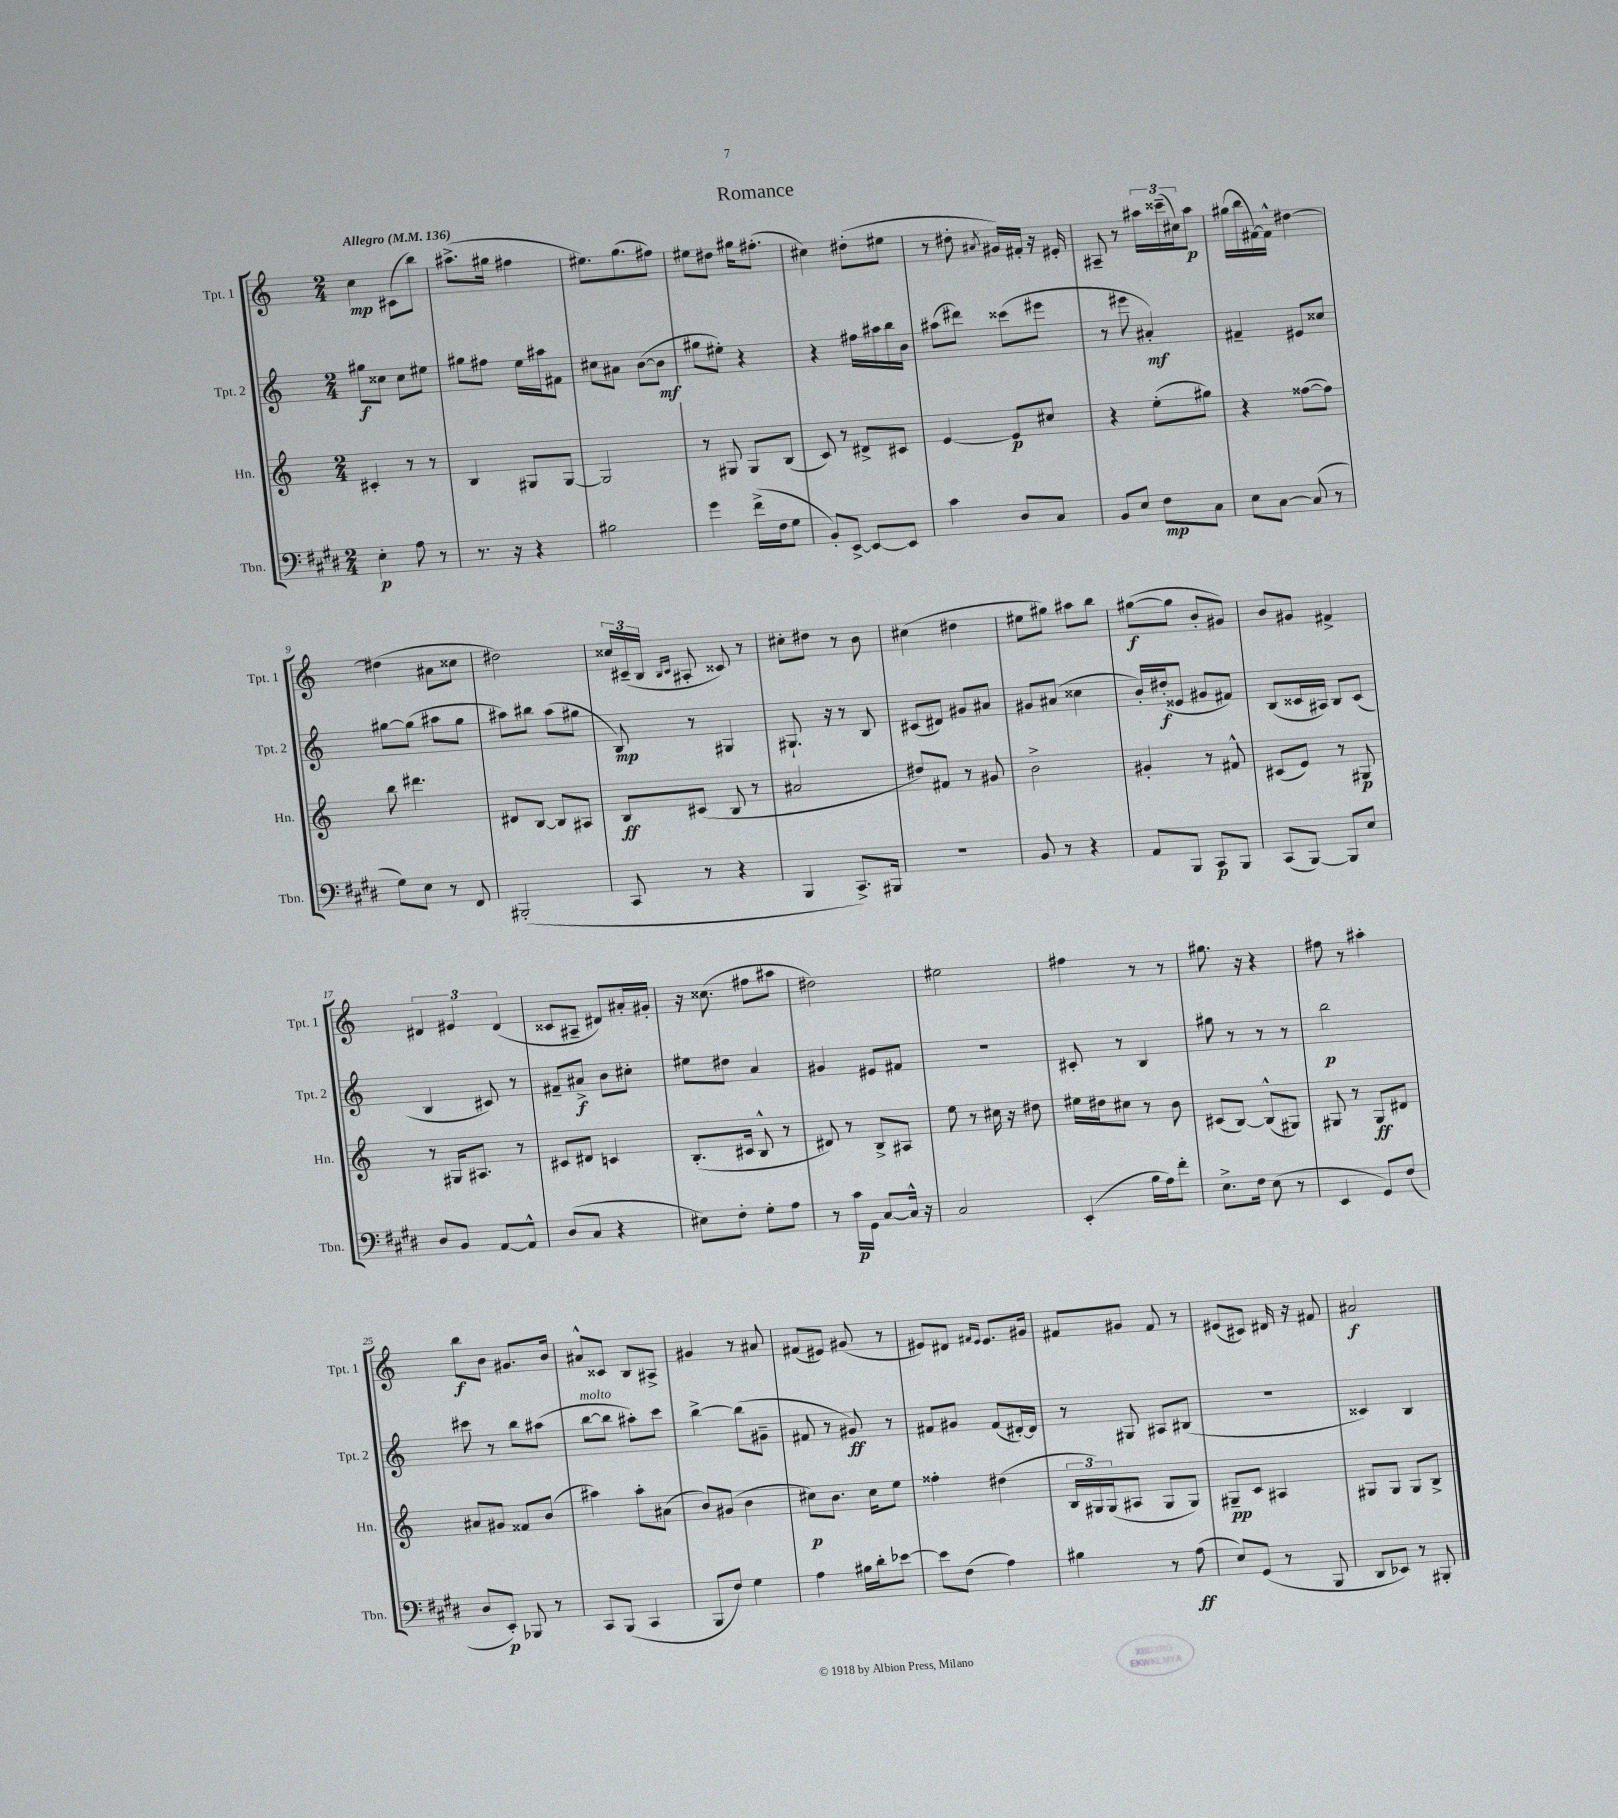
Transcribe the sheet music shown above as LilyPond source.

\header { title = "Romance" }
<<
\new StaffGroup <<
\new Staff = "s0" \with { instrumentName = "Tpt. 1" shortInstrumentName = "Tpt. 1" } {
    \clef treble \key c \major \numericTimeSignature \time 2/4 \tempo "Allegro" 4 = 136
    c''4\mp cis'8( b''8) |
    ais''8.->( gis''16 fis''4 |
    eis''8.) g''8.( fis''8) |
    eis''8 dis''8 gis''16 fis''8.-.( |
    cis''4) dis''8-.( eis''8 |
    r8 dis''8-. \acciaccatura { ais'8 } gis'16) fis'16-. r16 eis'16-. |
    ais8-- r8 \tuplet 3/2 { ais''16 cisis'''16--( cis''16) } ais''8\p |
    gis''16( b''16 fis'16~) fis'16-^ dis''4~ |
    dis''4( ais'8 cisis''8 |
    dis''2) |
    \tuplet 3/2 { cisis''16 cis'16--( b16 } \grace { b16 cis'16 } ais8-. cisis'8) r8 |
    cis''8-. dis''8 r8 b'8 |
    cis''4( dis''4 |
    eis''8 gis''8) ais''8 b''8 |
    gis''8~\f( gis''8 b'8-. gis'8) |
    b'8 gis'8 fis'4-> |
    \tuplet 3/2 { dis'4 eis'4 dis'4( } |
    cisis'8 ais8-- dis'8) ais'16-. gis'16-. |
    r16 cisis''8.( fis''8 ais''8 |
    dis''2) |
    eis''2 |
    fis''4 r8 r8 |
    gis''8. r16 r4 |
    fis''8 r8 ais''4-. |
    b''8\f b'8 gis'8. b'16 |
    ais'8-^ cisis'8 b8 ais8-> |
    gis'4 r8 ais'8 |
    fis'8( eis'8) gis'8( r8 |
    eis'8) dis'8 \grace { fis'16 eis'16 } eis'8. gis'16 |
    fis'8 gis'8 fis'8 r8 |
    eis'8( cis'8) dis'16 r16 fis'8 |
    ais'2\f \bar "|." |
}
\new Staff = "s1" \with { instrumentName = "Tpt. 2" shortInstrumentName = "Tpt. 2" } {
    \clef treble \key c \major \numericTimeSignature \time 2/4
    gis''8\f cisis''8 cisis''8 eis''8 |
    gis''8 fis''8 e''16 ais''16 fis'8 |
    cis''8 ais'8 b'8~( b'8\mf |
    gis''8 eis''8-.) r4 |
    r4 fis''16 ais''16 b''16 b'16 |
    ais''8( dis'''8) cisis'''8( eis'''8 |
    r8 eis'''8 ais'4-.\mf) |
    fis'4-- eis'8 cisis''8 |
    gis''8~ gis''8( ais''8 gis''8 |
    ais''8) bis''8 ais''8( gis''8 |
    b8\mp) r8 gis4 |
    gis8.-! r16 r8 b8 |
    cis'8( dis'8) gis'8 ais'8 |
    gis'8 ais'8( cisis''4 |
    b'16-.) dis''16-.\f( eisis'8 gis'8 fis'8) |
    b8( cisis'16 ais16) b8 cisis'8( |
    b4 cis'8) r8 |
    fis'8-- ais'8->\f b'8 cis''8-. |
    eis''8 dis''8 a'4 |
    gis'4 eis'8 fis'8 |
    R2 |
    cis'8-. r8 b4 |
    gis''8 r8 r8 r8 |
    b''2\p |
    cis'''8 r8 b''8 ais''8( |
    b''8~^\markup { \italic "molto" } b''8 ais''8-.) c'''8 |
    b''4~-> b''8( gis'8-- |
    fis'8 r8 gis'8\ff) r8 |
    fis'8 gis'8 fis'8( dis'16~-.) dis'16 |
    r8 gis8 ais8 bis8( |
    r2 |
    cisis'4) b4 \bar "|." |
}
\new Staff = "s2" \with { instrumentName = "Hn." shortInstrumentName = "Hn." } {
    \clef treble \key c \major \numericTimeSignature \time 2/4
    cis'4-. r8 r8 |
    b4 gis8 gis8~ |
    gis2 |
    r8 gis8 gis8 b8( |
    c'8) r8 dis'8-> cis'8 |
    e'4~ e'8\p cis''8 |
    r4 e''8-.( gis''8) |
    r4 fisis''8~( fisis''8) |
    b''8 dis'''4. |
    dis'8 b8~ b8 ais8 |
    b8\ff cis'8( b8 r8 |
    ais'2 |
    dis''8) fis'8 r8 gis'8 |
    b'2-> |
    gis'4-. r8 fis'8-^ |
    cis'8( e'8) r8 gis8\p |
    r8 gis16 ais8. r8 |
    cis'8 dis'8 c'4 |
    b8.-.( cis'16 b8-^ r8 |
    dis'8) r8 b8-> ais8 |
    e''8 r8 cis''16 r16 dis''8 |
    eis''16 dis''16 cis''8 r8 b'8 |
    cis'8( b8~) b8-^( gis8) |
    gis8 r8 gis8\ff dis'8 |
    ais'8 gis'8 fisis'8 b'8( |
    ais''4) ais''8-. ais'8( |
    b'8) gis'8( b'4 |
    cis''8\p) b'8. cis''16 e''8 |
    fisis''4-. dis''4( |
    \tuplet 3/2 { b16 gis16) gis16( } ais8 gis8 gis8) |
    gis8--\pp c'8 ais4 |
    gis8 gis8 gis8 b8-> \bar "|." |
}
\new Staff = "s3" \with { instrumentName = "Tbn." shortInstrumentName = "Tbn." } {
    \clef bass \key e \major \numericTimeSignature \time 2/4
    e4-.\p a8 r8 |
    r8. r16 r4 |
    bis2 |
    gis'4 fis'16->( fis16 gis8 |
    b,8-.) e,8~-> e,8~ e,8 |
    cis'4 dis8 cis8 |
    b,8 e8 fis8\mp cis8 |
    e8 cis8~ cis8( r8 |
    gis8) e8 r8 fis,8 |
    bis,,2-.( |
    cis,8 r8 r4 |
    b,,4 cis,8.->) bis,,16 |
    r2 |
    b,8 r8 r4 |
    a,8 b,,8 cis,8\p b,,8 |
    cis,8( b,,8~) b,,8 e8 |
    dis8 b,8 a,8~ a,8-^ |
    dis8( cis8 r4 |
    eis8) fis8-. gis8-. a8 |
    r8 cis'16\p gis,16 cis8~ cis16-^ r16 |
    cis2 |
    e,4-.( b16 a16) fis'8-. |
    e8.-> fis16 e8( r8 |
    e,4 gis,8) fis8( |
    dis8 e,8-.\p) bes,,8 r8 |
    cis,8 b,,8( cis,4 |
    b,,8 fis8) gis4 |
    a4 bis16 dis'16-. ees'8~ |
    ees'8 fis8( a4) |
    bis4 r8 a8\ff( |
    e8) gis,8( r8 b,,8 |
    dis,8 ees,8) r8 bis,,8-. \bar "|." |
}
>>
>>
